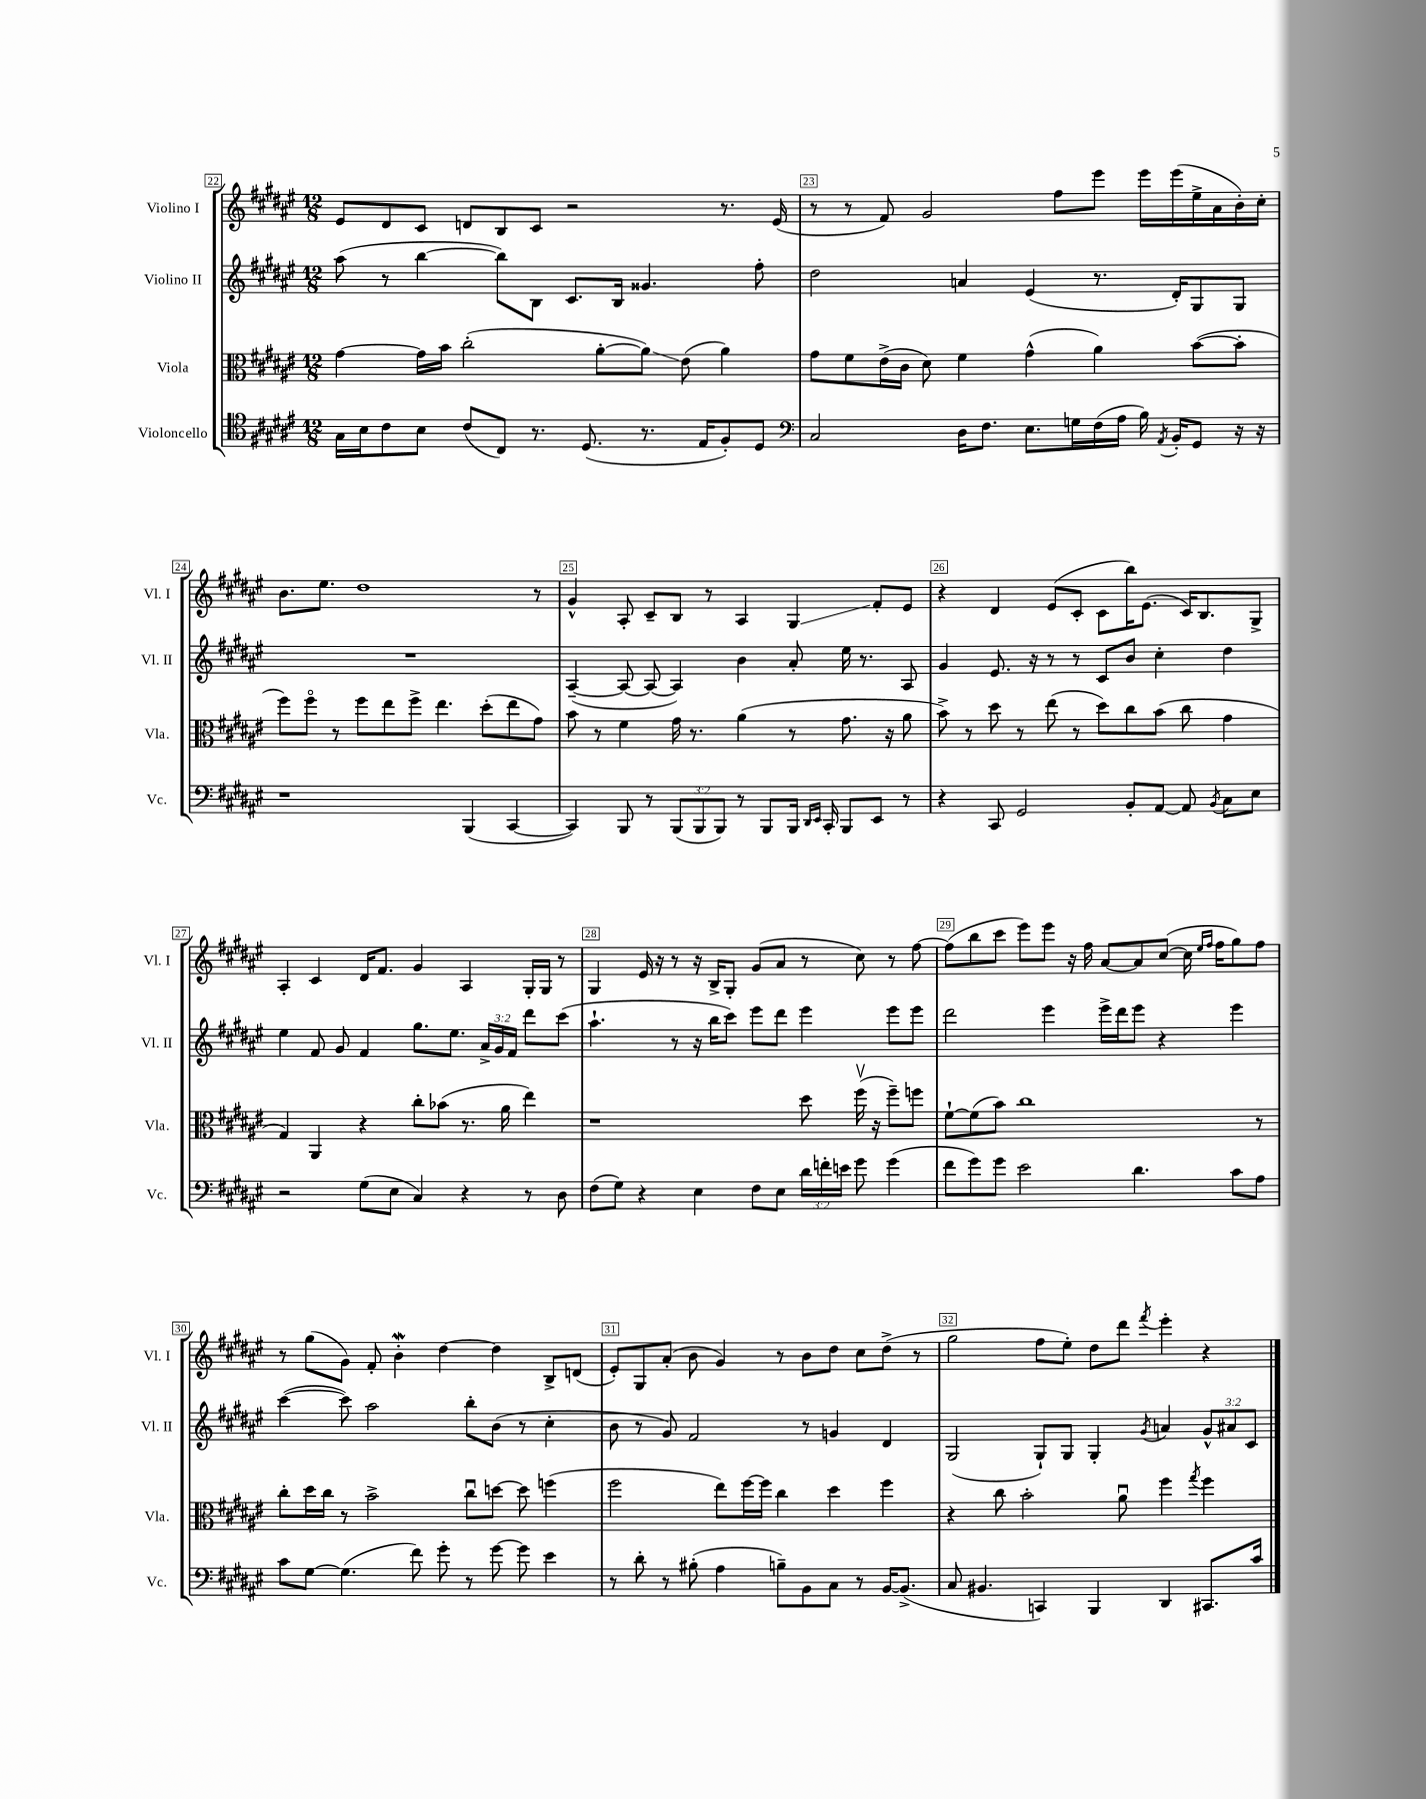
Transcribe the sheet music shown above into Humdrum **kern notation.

**kern	**kern	**kern	**kern
*staff4	*staff3	*staff2	*staff1
*clefC4	*clefC3	*clefG2	*clefG2
*k[f#c#g#d#a#e#]	*k[f#c#g#d#a#e#]	*k[f#c#g#d#a#e#]	*k[f#c#g#d#a#e#]
*M12/8	*M12/8	*M12/8	*M12/8
16G#	[4g#	(8aa#	8e#
16B	.	.	.
8c#	.	8r	8d#
8B	16g#]	[4bb	8c#
.	16b	.	.
(8c#	(2cc#'	.	8d
8C#)	.	8bb])	8B
8.r	.	8B	8c#
.	.	8.c#	2r
(8.D#	.	.	.
.	[8a#'	.	.
.	.	16B	.
8.r	8a#])	4.g##	.
.	(8e#	.	.
16E#	.	.	.
8F#')	4a#)	.	8.r
8D#	.	8ff#'	.
.	.	.	(16e#
=	=	=	=
*clefF4	*	*	*
2C#	8g#	2dd#	8r
.	8f#	.	8r
.	(16e#^	.	8f#)
.	16c#	.	.
.	8d#)	.	2g#
16D#	4f#	4a	.
8.F#	.	.	.
8.E#	(4g#^^	(4e#	.
.	.	.	8ff#
16G	.	.	.
(16F#	4a#)	8.r	8eee#
16A#	.	.	.
16B)	.	.	16eee#
8qAA#	.	.	.
16BB'	.	16d#')	(16eee#
8GG#	([8b	8G#	16ee#^
.	.	.	16a#
16r	8b']	8G#	16b')
16r	.	.	16cc#'
=	=	=	=
1r	8ff#)	1.r	8.b
.	8ff#o	.	.
.	.	.	8.ee#
.	8r	.	.
.	8ff#	.	1dd#
.	8ee#	.	.
.	8ff#^	.	.
.	4.ee#	.	.
(4BBB	.	.	.
.	(8dd#'	.	.
[4CC#	8ee#	.	.
.	8g#)	.	8r
=	=	=	=
4CC#])	8b	([4A#~	4g#^^
.	8r	.	.
8BBB	4f#	8A#_	8A#'
8r	.	8A#_	8c#~
(12BBB	16g#	4A#])	8B
.	8.r	.	.
12BBB	.	.	.
.	.	.	8r
12BBB)	.	.	.
8r	(4a#	4b	4A#
8BBB	.	.	.
16BBB	8r	8a#'	4G#
16qqDD#	.	.	.
16qqEE#	.	.	.
16CC#'	.	.	.
8BBB	8.g#	16ee#	.
.	.	8.r	.
8EE#	.	.	8f#'
.	16r	.	.
8r	8a#	8A#	8e#
=	=	=	=
4r	8b^)	4g#	4r
.	8r	.	.
8CC#	8dd#	8.e#	4d#
2GG#	8r	.	.
.	.	16r	.
.	(8ee#	8r	(8e#
.	8r	8r	8c#'
.	8dd#)	8c#	8c#
8BB'	8cc#	8b	16bb)
.	.	.	(8.e#
[8AA#	(8b	4cc#'	.
8AA#]	8cc#	.	16c#)
.	.	.	8.B
8qBB	.	.	.
8C#	4g#	4dd#	.
8E#	.	.	8G#^
=	=	=	=
2r	4G#)	4ee#	4A#'
.	4AA#	8f#	4c#
.	.	8g#	.
(8G#	4r	4f#	16d#
.	.	.	8.f#
8E#	.	.	.
4C#)	8cc#'	8.gg#	4g#
.	(8b-	.	.
.	.	8.ee#	.
4r	8.r	.	4A#
.	.	24a#^	.
.	.	24g#	.
.	16a#	.	.
.	.	24f#	.
8r	4ee#)	8ddd#	16G#'
.	.	.	16G#
8D#	.	(8ccc#	8r
=	=	=	=
(8F#	1r	4.aa#`	4G#
8G#)	.	.	.
4r	.	.	16e#
.	.	.	16r
.	.	8r	8r
4E#	.	16r	16r
.	.	16bb	16B^
.	.	8ccc#)	8G#'
8F#	.	8eee#	(8g#
8E#	.	8ddd#	8a#
24d#	8dd#	4eee#	8r
24f'	.	.	.
24e	.	.	.
8g#	(16ff#v	.	8cc#)
.	16r	.	.
(4g#	8ff#~)	8eee#	8r
.	8ff	8eee#	[8ff#
=	=	=	=
8f#	[8f#`	2ddd#	(8ff#]
8g#)	(8f#]	.	8bb
8g#	8b)	.	8ccc#
2e#	1cc#	.	8eee#)
.	.	4eee#	8eee#
.	.	.	16r
.	.	.	16ff#
.	.	16eee#^	[8a#
.	.	16ddd#	.
4.d#	.	8eee#	8a#]
.	.	4r	([8cc#
.	.	.	16cc#]
.	.	.	16qqee#
.	.	.	16qqff#
.	.	.	16ff#
8c#	.	4eee#	8gg#)
8A#	8r	.	8ff#
=	=	=	=
8c#	8cc#'	([4ccc#	8r
[8G#	16dd#	.	(8gg#
.	16cc#	.	.
(4.G#]	8r	8ccc#])	8g#)
.	2b^	2aa#	8f#'
.	.	.	4b'
8f#)	.	.	.
8g#'	.	.	[4dd#
8r	8cc#u	8bb'	.
[8g#	[8dd	(8b	4dd#]
8g#]	8dd]	8r	.
4e#	(4ff	4cc#'	8B^
.	.	.	(8d
=	=	=	=
8r	2ff#	8b	8e#')
8d#'	.	8r	8G#
8r	.	8g#)	(8a#'
(8B#'	.	2f#	8b
4A#	8ee#)	.	4g#)
.	[16ff#	.	.
.	16ff#]	.	.
8B~)	4cc#	.	8r
8BB	.	8r	8b
8C#	4dd#	4g	8dd#
8r	.	.	8cc#
[16BB	4ff#	4d#	(8dd#^
(8.BB^]	.	.	.
.	.	.	8r
=	=	=	=
8C#	4r	(2G#	2gg#
4.BB#	.	.	.
.	8cc#	.	.
.	2b'	.	.
4CC)	.	8G#`)	8ff#
.	.	8G#	8ee#')
4BBB	.	4G#'	8dd#
.	8a#u	.	8ddd#
.	.	8qg#	8qfff#
4DD#	4ff#	4a	4eee#'
.	8qgg#	.	.
8.CC#	4ff#	12g#^^	4r
.	.	12a#	.
.	.	12c#	.
16c#	.	.	.
==	==	==	==
*-	*-	*-	*-
